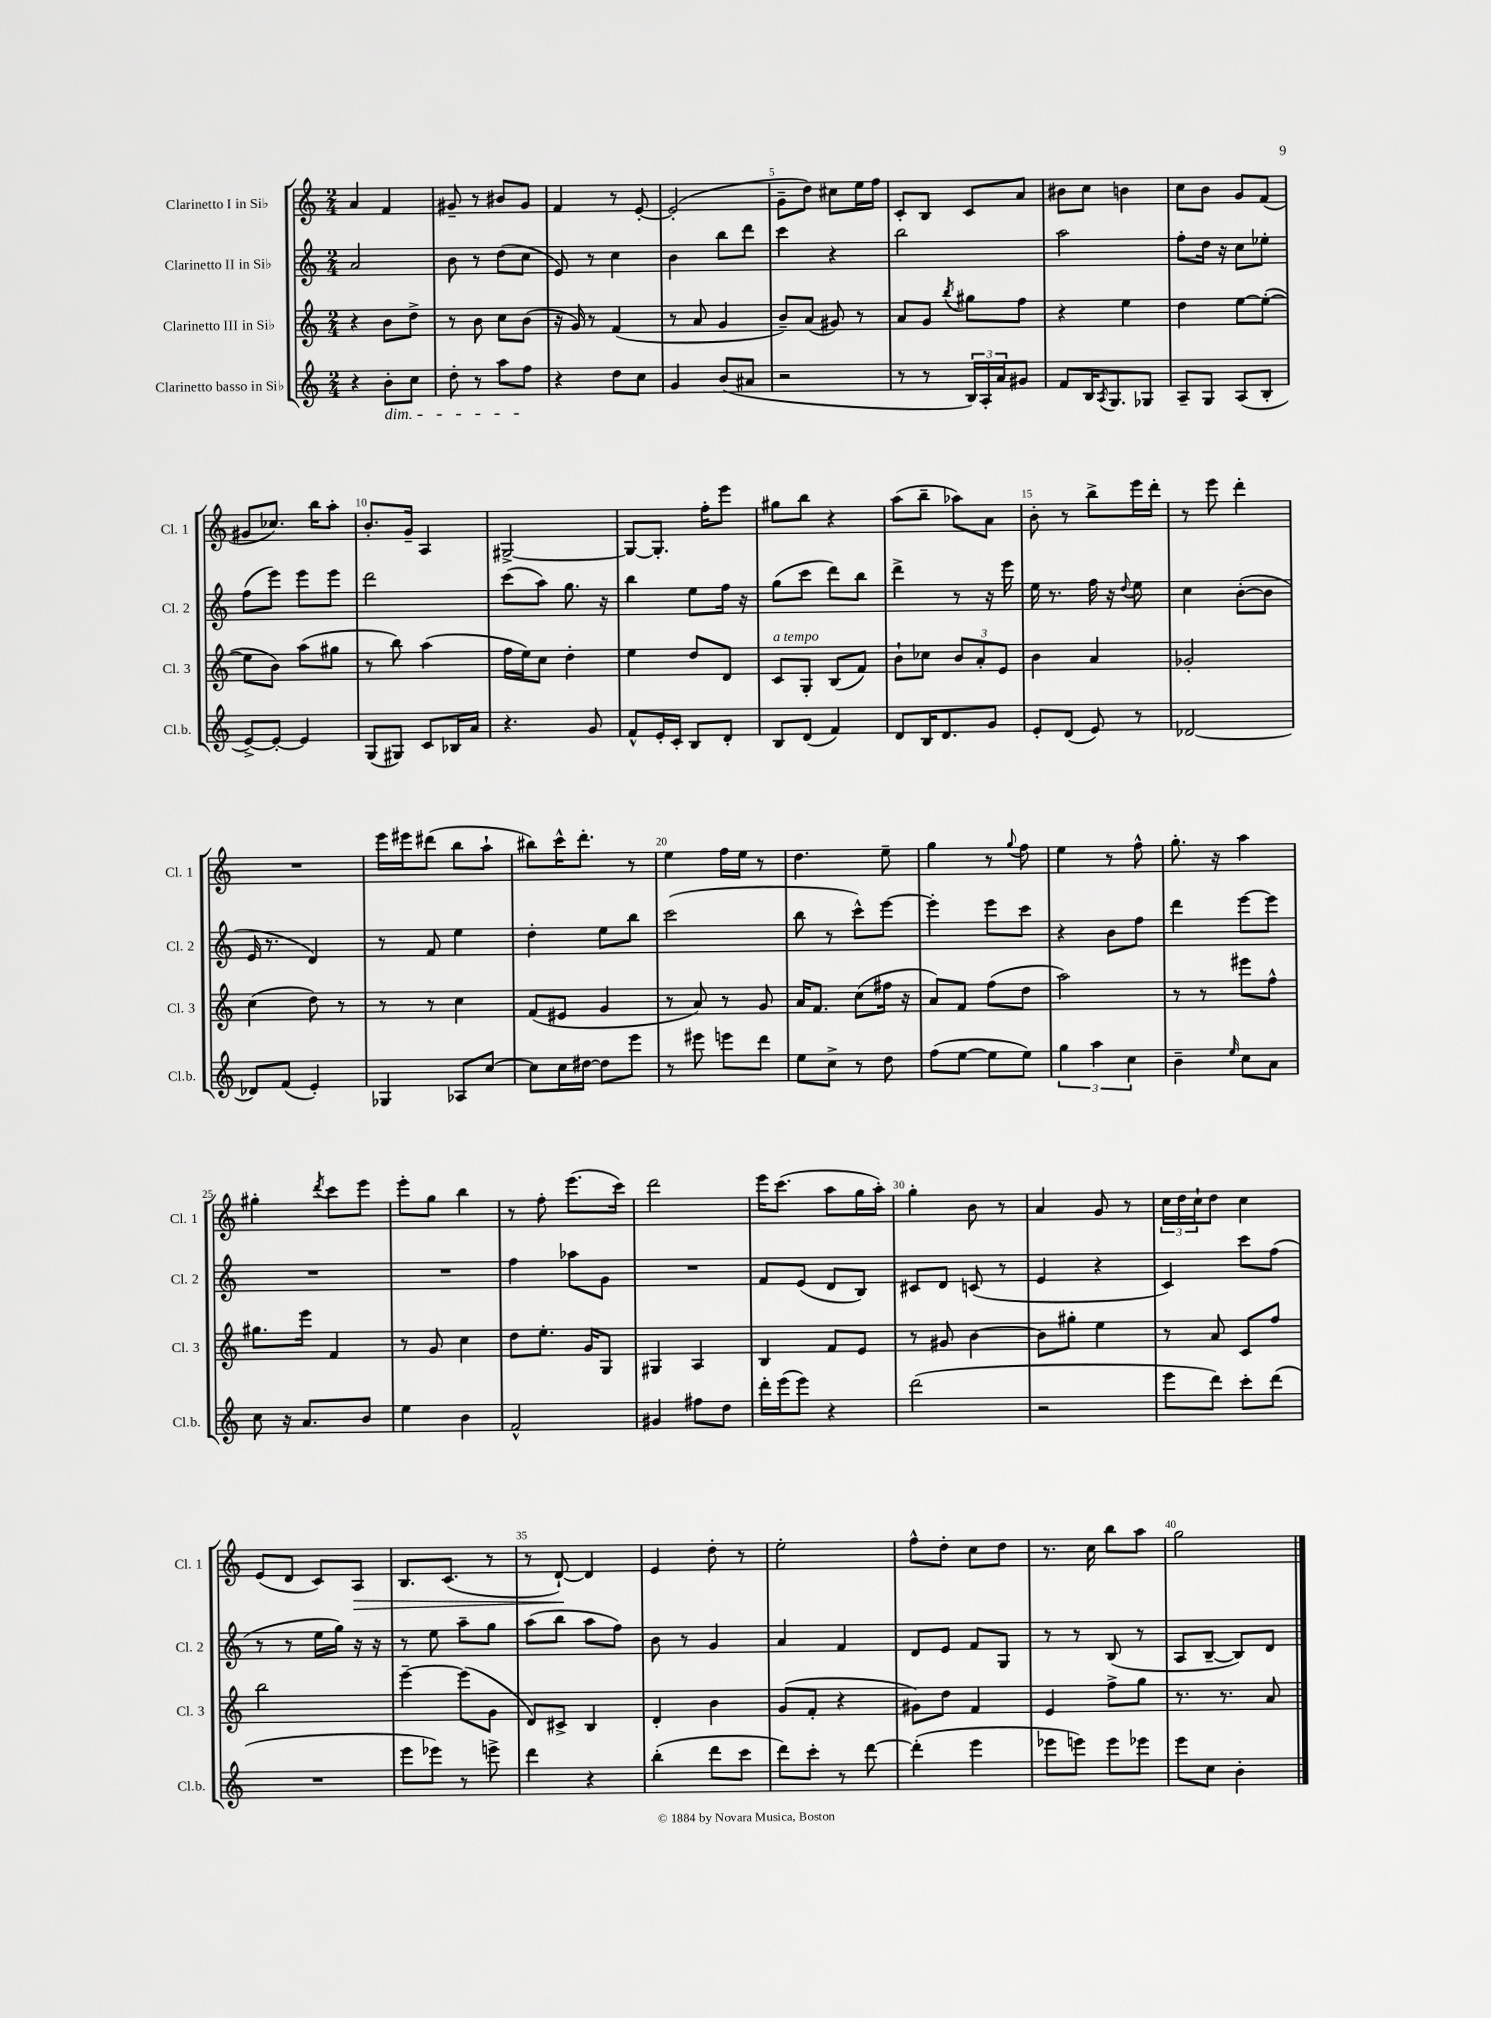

**kern	**kern	**kern	**kern
*staff4	*staff3	*staff2	*staff1
*clefG2	*clefG2	*clefG2	*clefG2
*k[]	*k[]	*k[]	*k[]
*M2/4	*M2/4	*M2/4	*M2/4
4r	4r	2a	4a
8b'	8b	.	4f
8cc	8dd^	.	.
=	=	=	=
8dd'	8r	8b	8g#~
8r	8b	8r	8r
8aa	8cc	(8dd	8b#
8ff	(8b	8cc	8g#
=	=	=	=
4r	16r	8e)	4f
.	16g)	.	.
.	8r	8r	.
8dd	(4f	4cc	8r
8cc	.	.	[8e'
=	=	=	=
4g	8r	4b	(2e']
.	8a	.	.
(8b	4g	8bb	.
8a#	.	8ddd	.
=	=	=	=
2r	8b~)	4ccc	8g~
.	(8a	.	8dd)
.	8g#)	4r	8cc#
.	8r	.	16ee
.	.	.	16ff
=	=	=	=
8r	8a	2bb	8c'
8r	8g	.	8B
.	8qbb	.	.
24B)	8gg#	.	8c
24A'	.	.	.
24a	.	.	.
8g#	8ff	.	8a
=	=	=	=
8f	4r	2aa	8b#
16B	.	.	8cc
8qA	.	.	.
8.G	.	.	.
.	4ee	.	4b
8G-	.	.	.
=	=	=	=
8A~	4dd	8ff'	8cc
8G	.	16dd	8b
.	.	16r	.
(8A	[8ee	8cc	8g
8B'	(8ee'_	8ee-'	(8f
=	=	=	=
[8e^)	8ee]	(8ff	8g#
8e'_	8b)	8eee)	8.cc-)
4e]	(8aa	8eee	.
.	.	.	16bb
.	8gg#	8eee	8aa'
=	=	=	=
(8G	8r	2ddd	8.b'
8G#)	8bb)	.	.
.	.	.	16g~
8c	(4aa	.	4A
16B-	.	.	.
16a	.	.	.
=	=	=	=
4.r	16ff	(8ccc	[2G#^
.	16ee)	.	.
.	8cc	8aa)	.
.	4dd'	8.gg	.
8g	.	.	.
.	.	16r	.
=	=	=	=
8f^^	4ee	4bb	8G#_
16e'	.	.	8.G#']
16c'	.	.	.
8B	8dd	8ee	.
.	.	.	16ff'
8d'	8d	16ff	8eee
.	.	16r	.
=	=	=	=
8B	8c	(8gg	8gg#
(8d	8G'	8ccc	8bb
4f)	(8B	8ddd)	4r
.	8f)	8bb	.
=	=	=	=
8d	8b`	4ddd^	(8aa
16B	8cc-	.	8bb~
8.d	.	.	.
.	12b	8r	8aa-)
.	12a'	.	.
8g	.	16r	8a
.	12e	.	.
.	.	16eee	.
=	=	=	=
8e'	4b	16ee	8b'
.	.	8.r	.
(8d	.	.	8r
8e)	4a	16ff	8bb^
.	.	16r	.
.	.	8qqdd	.
8r	.	8ee	16eee
.	.	.	16ddd'
=	=	=	=
[2d-	2g-'	4cc	8r
.	.	.	8eee
.	.	([8b'	4ddd'
.	.	8b]	.
=	=	=	=
8d-]	(4cc	16e	2r
.	.	8.r	.
(8f	.	.	.
4e')	8dd)	4d)	.
.	8r	.	.
=	=	=	=
4G-	8r	8r	16eee
.	.	.	16eee#
.	8r	8f	(8ddd#
8A-	4cc	4ee	8bb
[8cc	.	.	8aa`
=	=	=	=
8cc]	(8f	4dd'	8bb#)
16cc	8e#	.	16ccc^^
[16dd#	.	.	8.ddd'
8dd#]	4g	8ee	.
8eee	.	8bb	8r
=	=	=	=
8r	8r	(2ccc	4ee
8eee#	8a)	.	.
8eee	8r	.	16ff
.	.	.	16ee
8ddd	8g	.	8r
=	=	=	=
8ee	16a	8bb	4.dd
.	8.f	.	.
8cc^	.	8r	.
8r	(8cc	8ccc^^)	.
8dd	16ff#	[8eee	8ee~
.	16r	.	.
=	=	=	=
(8ff	8a)	4eee']	4gg
[8ee	8f	.	.
8ee]	(8ff	8eee	8r
.	.	.	8qqgg
8ee)	8dd	8ccc	8ff
=	=	=	=
6gg	2aa)	4r	4ee
6aa	.	.	.
.	.	8b	8r
6cc	.	.	.
.	.	8ff	8ff^^
=	=	=	=
4b~	8r	4ddd	8.gg'
.	8r	.	.
.	.	.	16r
16qqee	.	.	.
8cc	8eee#	[8eee	4aa
8a	8ff^^	8eee]	.
=	=	=	=
8cc	8.gg#	2r	4gg#'
16r	.	.	.
8.a	16eee	.	.
.	.	.	8qddd
.	4f	.	8ccc
8b	.	.	8eee
=	=	=	=
4ee	8r	2r	8eee'
.	8g	.	8gg
4b	4cc	.	4bb
=	=	=	=
2f^^	8dd	4ff	8r
.	8.ee'	.	8ff'
.	.	8aa-	(8.eee
.	16g	.	.
.	8G	8g	.
.	.	.	16ccc)
=	=	=	=
4g#	4G#	2r	2ddd
8ff#	4A	.	.
8dd	.	.	.
=	=	=	=
16ddd'	4B	8f	16eee
(16eee	.	.	(8.ccc
8eee)	.	(8e	.
4r	8f	8d	8aa
.	8e	8B)	16gg
.	.	.	16aa')
=	=	=	=
(2ddd	8r	8c#	4gg'
.	8g#	8d	.
.	[4b	(8c	8b
.	.	8r	8r
=	=	=	=
2r	8b]	4e	4a
.	8gg#'	.	.
.	4ee	4r	8g
.	.	.	8r
=	=	=	=
8eee	8r	4c)	24cc
.	.	.	24dd
.	.	.	24cc`
8ddd)	8a	.	8dd
8ccc'	8c	8ccc	4cc
(8ddd	8ff	(8ff	.
=	=	=	=
2r	2bb	8r	(8e
.	.	8r	8d
.	.	16ee	8c)
.	.	16gg)	.
.	.	16r	8A
.	.	16r	.
=	=	=	=
8eee	[4eee~	8r	8.B
8eee-)	.	8ee	.
.	.	.	(8.c
8r	(8eee]	8aa~	.
8eee^	8g	8gg	8r
=	=	=	=
4ddd	8d)	(8aa	8r
.	8c#^	8bb	[8d`)
4r	4B	8aa	4d]
.	.	8ff)	.
=	=	=	=
(4bb'	4d'	8b	4e
.	.	8r	.
8ddd	4b	4g	8dd'
8ccc	.	.	8r
=	=	=	=
8ddd)	(8g	4a	2ee'
8ccc'	8f'	.	.
8r	4r	4f	.
[8ddd	.	.	.
=	=	=	=
(4ddd']	8g#)	8d	8ff^^
.	8dd	8e	8dd'
4eee	4f	8f	8cc
.	.	8G	8dd
=	=	=	=
8eee-	4e	8r	8.r
8eee)	.	8r	.
.	.	.	16cc
8eee	8ff^	(8B	8bb
8eee-	8gg	8r	8aa
=	=	=	=
8eee	8.r	8A	2gg
8cc	.	[8B~	.
.	8.r	.	.
4b'	.	8B])	.
.	8a	8d	.
==	==	==	==
*-	*-	*-	*-
